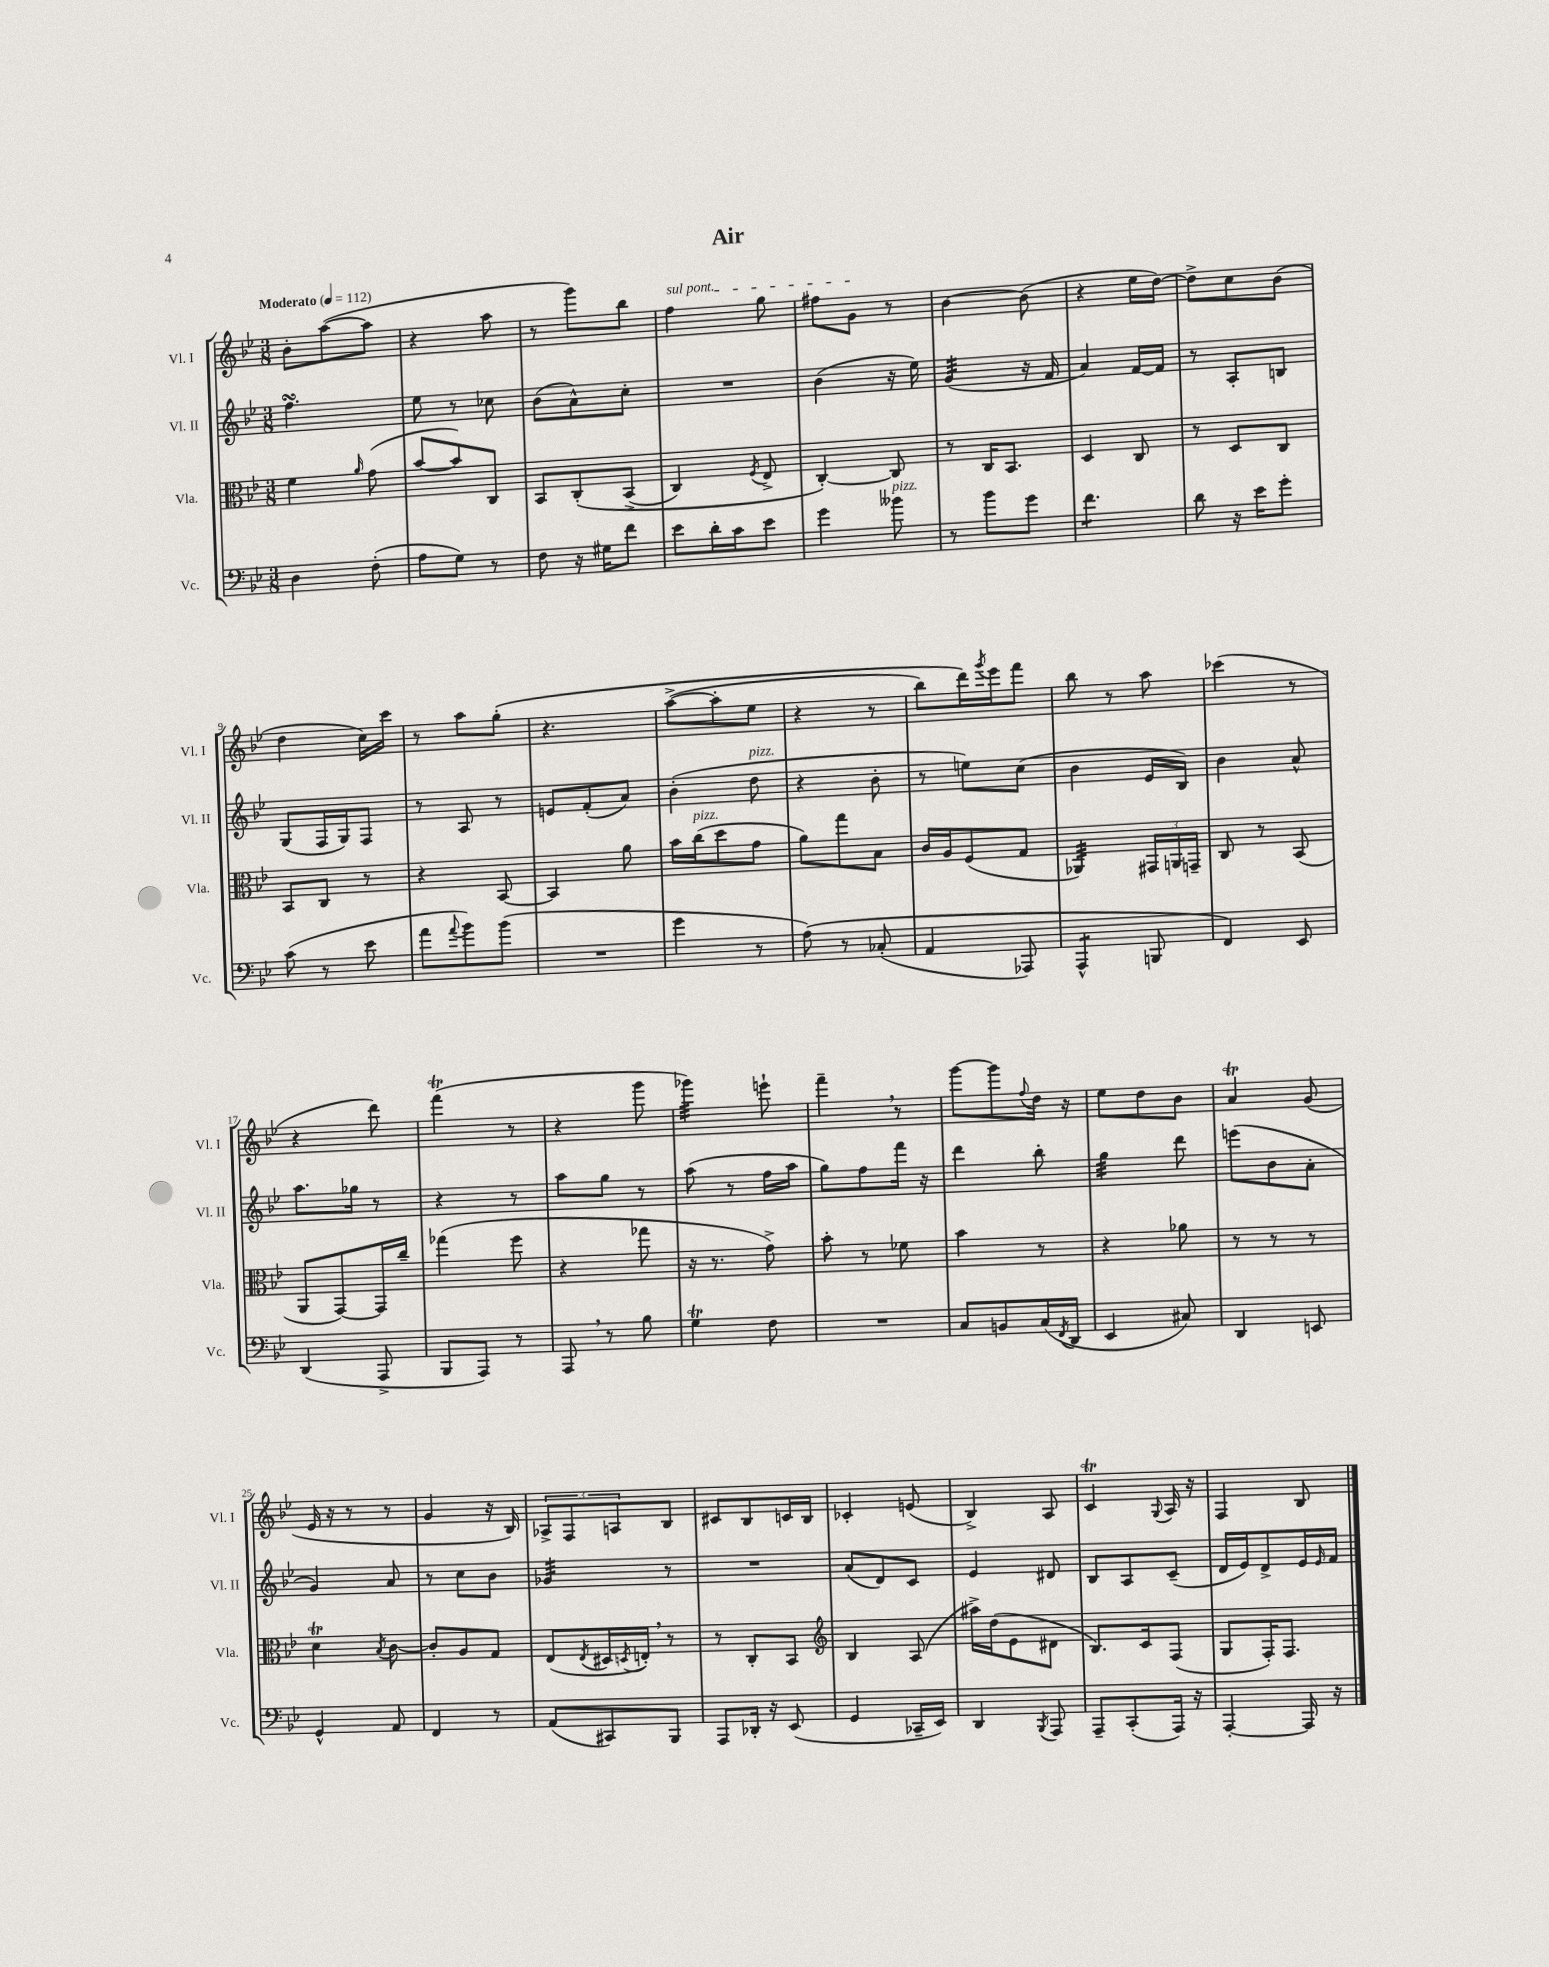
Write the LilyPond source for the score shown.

\header { title = "Air" }
<<
\new StaffGroup <<
\new Staff = "s0" \with { instrumentName = "Vl. I" shortInstrumentName = "Vl. I" } {
    \clef treble \key bes \major \numericTimeSignature \time 3/8 \tempo "Moderato" 4 = 112
    bes'8-. a''8~( a''8 |
    r4 a''8 |
    r8 g'''8) bes''8 |
    \once \override TextSpanner.bound-details.left.text = \markup { \italic "sul pont." } f''4\startTextSpan g''8 |
    fis''8 g'8\stopTextSpan r8 |
    bes'4~ bes'8( |
    r4 ees''16 d''16~) |
    d''8-> c''8 bes'8( |
    d''4 c''16) c'''16 |
    r8 a''8 g''8-.\( |
    r4. |
    a''8~->( a''8-. ees''8 |
    r4 r8 |
    bes''8) d'''16\) \acciaccatura { g'''8 } ees'''16 f'''8 |
    bes''8 r8 a''8 |
    ces'''4( r8 |
    r4 d'''8) |
    f'''4\trill( r8 |
    r4 g'''8 |
    ges'''4:32) e'''8-! |
    f'''4-- \breathe r8 |
    g'''8~ g'''8 \appoggiatura { f''8 } d''16 r16 |
    ees''8 d''8 bes'8 |
    a'4\trill g'8( |
    ees'16 r16 r8 r8 |
    g'4 r16 bes16) |
    \tuplet 3/2 { aes8-> f8 a8 } bes8 |
    cis'8 bes8 c'16 bes16 |
    ces'4-. e'8( |
    bes4->) a8 |
    c'4\trill \appoggiatura { g8 } a16 r16 |
    f4 bes8 \bar "|." |
}
\new Staff = "s1" \with { instrumentName = "Vl. II" shortInstrumentName = "Vl. II" } {
    \clef treble \key bes \major \numericTimeSignature \time 3/8
    f''4.\turn |
    ees''8 r8 ces''8 |
    bes'8( a'8-^) c''8-. |
    R4. |
    bes'4( r16 ees''16) |
    g'4:32( r16 f'16 |
    a'4) f'16~ f'16 |
    r8 a8-. b8 |
    g8( f16 g16) f8 |
    r8 a8 r8 |
    e'8 f'8-.( a'8) |
    bes'4-.( d''8^\markup { \italic "pizz." } |
    r4 bes'8-. |
    r8 e''8) c''8( |
    bes'4 ees'16 bes16) |
    bes'4 a'8-^ |
    a''8. ges''16 r8 |
    r4 r8 |
    a''8 g''8 r8 |
    a''8( r8 f''16 a''16 |
    g''8) f''8 f'''16 r16 |
    d'''4 bes''8-. |
    g''4:32 d'''8 |
    e'''8( bes'8 a'8-. |
    g'4) a'8 |
    r8 c''8 bes'8 |
    ges'4:32 r8 |
    R4. |
    a'8( d'8) c'8 |
    ees'4 dis'8 |
    bes8 a8 c'8--( |
    d'16 ees'16) d'8-> ees'16 \grace { ees'16 } f'16 \bar "|." |
}
\new Staff = "s2" \with { instrumentName = "Vla." shortInstrumentName = "Vla." } {
    \clef alto \key bes \major \numericTimeSignature \time 3/8
    f'4 \grace { a'16 } g'8( |
    bes'8~ bes'8) c8 |
    bes,8 c8-.\( bes,8->( |
    c4) \acciaccatura { f8 } ees8-> |
    c4~-.\) c8 |
    r8 c16 bes,8. |
    d4 c8 |
    r8 d8 c8 |
    bes,8 c8 r8 |
    r4 bes,8~ |
    bes,4 a'8 |
    bes'16 c''16^\markup { \italic "pizz." }( d''8 g'8 |
    a'8) g''8 bes8 |
    c'16 a16 f8( g8 |
    aes,4:32) \tuplet 3/2 { gis,16 a,16 g,16-- } |
    c8 r8 bes,8( |
    a,8 g,8~) g,16 c''16-- |
    ges''4( f''8 |
    r4 ges''8 |
    r16 r8. g'8->) |
    bes'8-. r8 fes'8 |
    bes'4 r8 |
    r4 aes'8 |
    r8 r8 r8 |
    d'4\trill \acciaccatura { bes8 } c'8~ |
    c'8-. a8 g8 |
    ees8( \acciaccatura { ees8 } dis16 \acciaccatura { d8 } e16-.) \breathe r8 |
    r8 c8-. bes,8 |
    \clef treble bes4 a8( |
    ais''16->) d''16( ees'8 dis'8 |
    bes8.) c'16 f8( |
    g8 f16-.) f8. \bar "|." |
}
\new Staff = "s3" \with { instrumentName = "Vc." shortInstrumentName = "Vc." } {
    \clef bass \key bes \major \numericTimeSignature \time 3/8
    d4 f8-.( |
    a8 g8) r8 |
    f8 r16 gis16 f'8 |
    ees'8 d'16-. c'16 ees'8 |
    g'4 beses'8^\markup { \italic "pizz." } |
    r8 bes'8 g'8 |
    f'4.:8 |
    d'8 r16 ees'16 g'8-. |
    c'8( r8 ees'8 |
    a'8 \appoggiatura { a'8 } bes'8) bes'8( |
    R4. |
    g'4 r8 |
    a8)\( r8 ces8-.( |
    a,4 aes,,8) |
    a,,4:8-^ b,,8 |
    f,4\) ees,8 |
    d,4( a,,8-> |
    bes,,8 a,,8) r8 |
    a,,8 \breathe r8 bes8 |
    g4\trill f8 |
    R4. |
    c8 b,8 c16( \acciaccatura { f,8 } d,16 |
    ees,4 cis8) |
    d,4 e,8 |
    g,4-^ a,8 |
    f,4 r8 |
    a,8( cis,8) bes,,8 |
    a,,8 des,16-. r16 ees,8( |
    g,4 ces,16-- ees,16) |
    d,4 \acciaccatura { bes,,8 } a,,8 |
    a,,8-- c,8-.( a,,16) r16 |
    a,,4~-. a,,16 r16 \bar "|." |
}
>>
>>
